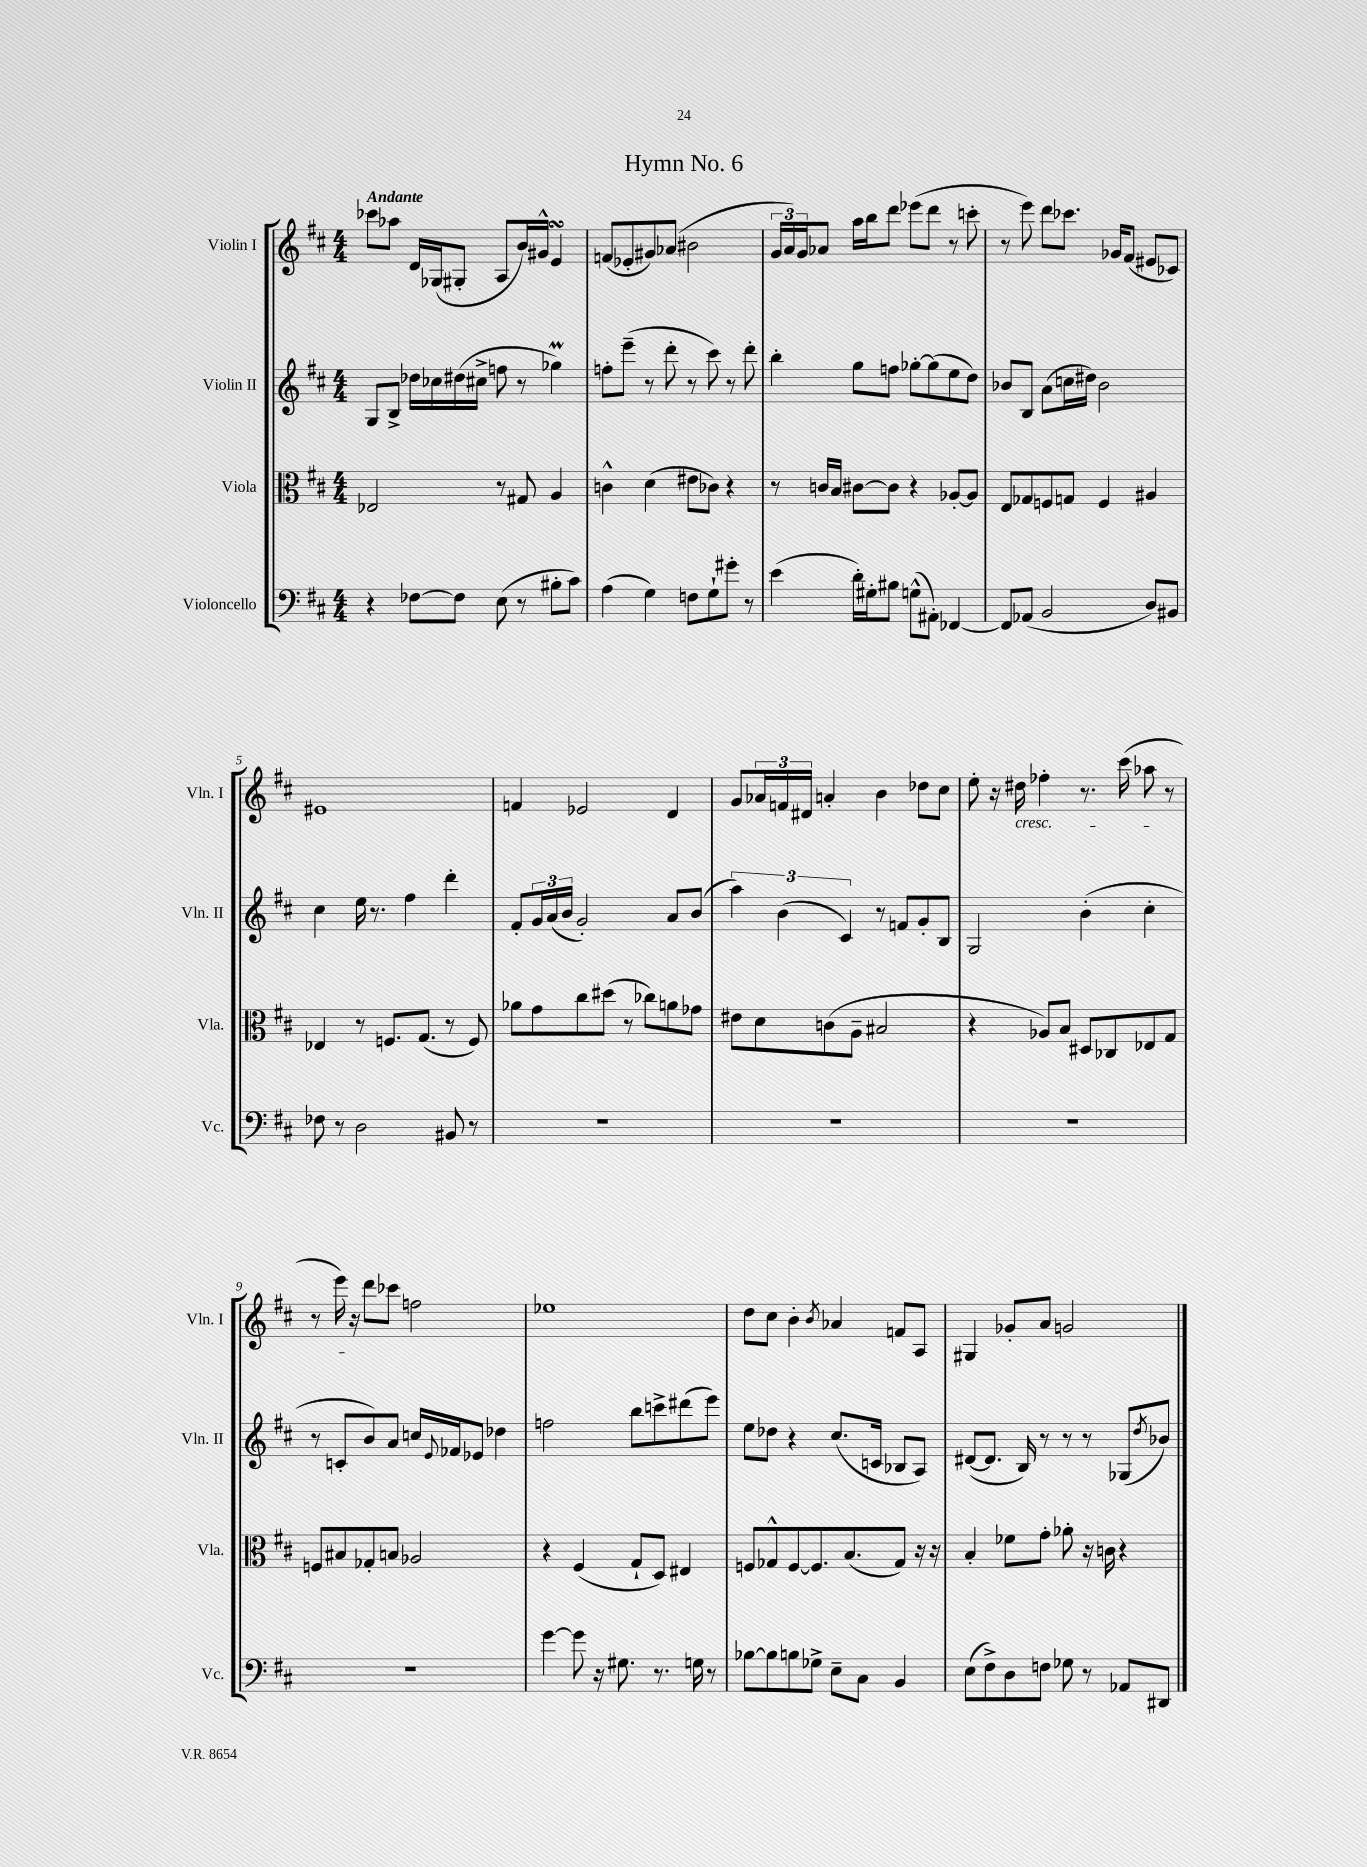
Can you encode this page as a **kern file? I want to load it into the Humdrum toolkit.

**kern	**kern	**kern	**kern
*part4	*part3	*part2	*part1
*staff4	*staff3	*staff2	*staff1
*I"Violoncello	*I"Viola	*I"Violin II	*I"Violin I
*I'Vc.	*I'Vla.	*I'Vln. II	*I'Vln. I
*clefF4	*clefC3	*clefG2	*clefG2
*k[f#c#]	*k[f#c#]	*k[f#c#]	*k[f#c#]
*M4/4	*M4/4	*M4/4	*M4/4
=1	=1	=1	=1
!	!	!	!LO:TX:a:B:t=Andante
4r	2E-X/	8G/L	8ccc-X\L
.	.	8B^/J	8aa-X\J
[8F-X\L	.	16dd-X\LL	16d/LL
.	.	16cc-X\	(16G-X/J
8F-\J]	.	(16dd#X\	8G#X'/J
.	.	16cc#X^\JJ	.
(8E\	8r	8ffn\	8A/L
8r	8G#X/	8r	16b/L)
.	.	.	16g#X^^/JJ
8B#X'\L	4A/	4gg-XM\)	4esSSS/
8c#\J)	.	.	.
=2	=2	=2	=2
(4A\	4cn^^\	8ffn'\L	(8fn/L
.	.	(8eee~\J	8e-X'/
4G\)	(4d\	8r	8g#X/)
.	.	8ddd'\	(8a-X/J
8Fn\L	8e#X\L	8r	2b#X\
8G`\	8c-X\J)	8ccc#\)	.
8g#X'\J	4r	8r	.
8r	.	8ddd'\	.
=3	=3	=3	=3
(4e\	8r	4bb'\	24g/LL
.	.	.	24a/)
.	.	.	24g/J
.	16cn/LL	.	8a-X/J
.	16B/JJ	.	.
16d'\LL)	[8c#X\L	8gg\L	16aa\LL
16G#X'\J	.	.	16bb\J
8B#X\J	8c#\J]	8ffn\J	8ddd\J
(8Gn^^\L	4r	[8gg-X'\L	(8eee-X\L
8AA#X'\J)	.	(8gg-\]	8ddd\J
[4FF-X/	[8A-X'/L	8ee\	8r
.	8A-/J]	8dd\J)	8cccn'\
=4	=4	=4	=4
8FF-/L]	8E/L	8b-X/L	8r
(8AA-X/J	8G-X/	8B/J	8eee\)
2BB/	8Fn/	(8a\L	8ddd\L
.	8Gn/J	16ccn\L	8.ccc-X\J
.	.	16dd#X\JJ)	.
.	4F/	2b-\	.
.	.	.	16g-X/KL
.	.	.	(8f#/J
8D/L)	4A#X/	.	8e#X/L
8BB#X/J	.	.	8c-X/J)
!!LO:LB:g=z
=5	=5	=5	=5
8F-X\	4E-X/	4cc#\	1e#X
8r	.	.	.
2D\	8r	16ee\	.
.	.	8.r	.
.	8.Fn/L	.	.
.	.	4ff#\	.
.	(8.G/J	.	.
8BB#X/	8r	4ddd'\	.
8r	8F/)	.	.
=6	=6	=6	=6
1r	8a-X\L	8f#'/L	4fn/
.	8g\	24g/L	.
.	.	(24a/	.
.	.	24b/JJ	.
.	8cc#\	2g'/)	2e-X/
.	(8dd#X\J	.	.
.	8r	.	.
.	8cc-X\L)	.	.
.	8an\	8a/L	4d/
.	8g-X\J	(8b/J	.
=7	=7	=7	=7
1r	8e#X\L	6aa\)	8g/L
.	8d\	.	24a-X/L
.	.	(6b\	24fn/
.	.	.	24d#X/JJ
.	(8cn\	.	4an'/
.	.	6c#/)	.
.	8A~\J	.	.
.	2B#X/	8r	4b\
.	.	8fn/L	.
.	.	8g'/	8dd-X\L
.	.	8B/J	8cc#\J
=8	=8	=8	=8
1r	4r	2G/	8ee'\
.	.	.	16r
!	!	!	!LO:TX:b:i:t=cresc.
.	.	.	16dd#X\
.	8A-X/L)	.	4ff-X'\
.	8B/J	.	.
.	8D#X/L	(4b'\	8.r
.	8C-X/	.	.
.	.	.	(16ccc#\
.	8E-X/	4cc#'\	8aa-X\
.	8G/J	.	8r
!!LO:LB:g=z
=9	=9	=9	=9
1r	8Fn/L	8r	8r
.	8B#X/	8cn'/L	16eee\)
.	.	.	16r
.	8G-X'/	8b/)	8ddd\L
.	8Bn/J	8a/J	8ccc-X\J
.	2A-X/	16ccn/LL	2ffn\
.	.	8qqe/	.
.	.	16f-X/J	.
.	.	8e-X/J	.
.	.	4dd-X\	.
=10	=10	=10	=10
[4g\	4r	2ffn\	1ee-X
8g\]	(4F#/	.	.
16r	.	.	.
8.G#X\	.	.	.
.	8G`/L	8bb\L	.
8.r	8D/J)	8cccn^\	.
.	4E#X/	(8ddd#X\	.
16Gn\	.	.	.
8r	.	8eee\J)	.
=11	=11	=11	=11
[8B-X\L	8Fn/L	8ee\L	8dd\L
8B-\]	8G-X^^/	8dd-X\J	8cc#\J
8Bn\	[8F/	4r	4b'\
8G-X^\J	8.F/]	.	.
.	.	.	8qb/
8E~\L	.	(8.cc#/L	4a-X/
.	(8.B/	.	.
8C#\J	.	.	.
.	.	16cn/Jk	.
4BB/	8G-/J)	8B-X/L	8fn/L
.	16r	8A/J)	8A/J
.	16r	.	.
=12	=12	=12	=12
(8E\L	4B'/	([8d#X/L	4G#X/
8F#^\)	.	8.d#/J]	.
8D\	8f-X\L	.	8g-X'/L
.	.	16B/)	.
8Fn\J	8g'\J	8r	8a/J
8G-X\	8a-X'\	8r	2gn/
8r	16r	8r	.
.	16cn\	.	.
8AA-X/L	4r	(8G-X/L	.
.	.	8qdd/	.
8DD#X/J	.	8b-X/J)	.
==	==	==	==
*-	*-	*-	*-
